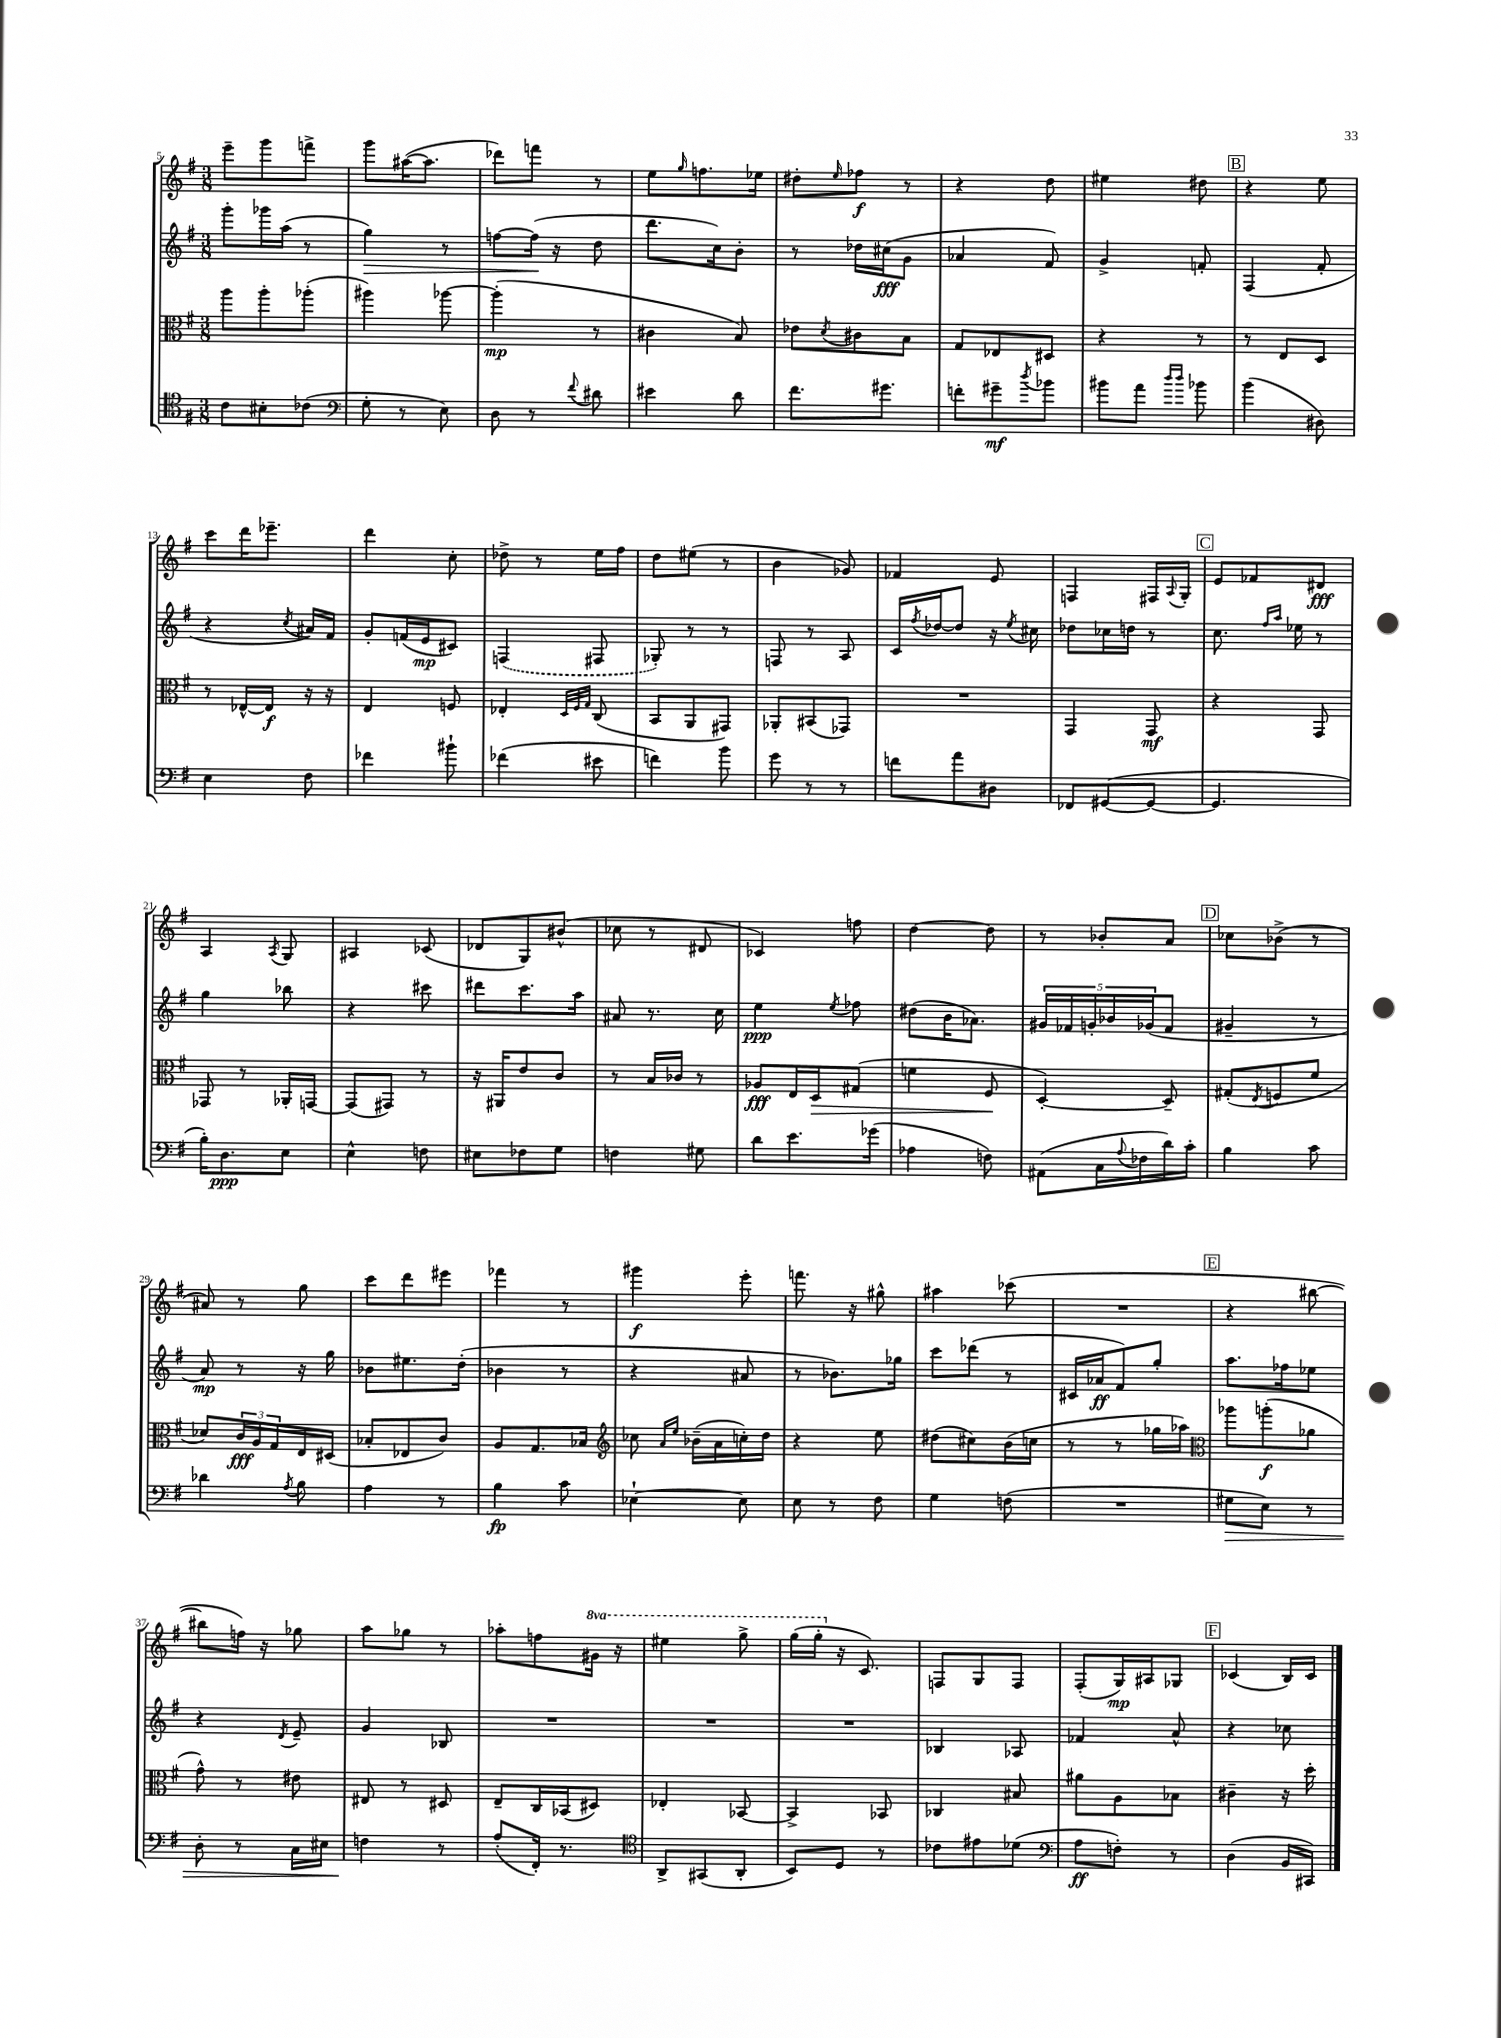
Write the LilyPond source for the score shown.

<<
\new StaffGroup <<
\new Staff = "s0" {
    \clef treble \key g \major \numericTimeSignature \time 3/8 \set Staff.ottavationMarkups = #ottavation-simple-ordinals
    e'''8-- g'''8 f'''8-> |
    g'''8 ais''16~( ais''8. |
    des'''8) f'''8 r8 |
    e''8 \grace { g''16 } f''8. ees''16 |
    dis''8-. \grace { e''16 } fes''8\f r8 |
    r4 d''8 |
    eis''4 dis''8 |
    \mark \markup { \box "B" } r4 e''8 |
    c'''8 d'''16 ees'''8.-- |
    d'''4 c''8-. |
    des''8-> r8 e''16 fis''16 |
    d''8 eis''8( r8 |
    b'4 ges'8) |
    fes'4 e'8 |
    f4 fis16 \appoggiatura { a8 } g16-. |
    \mark \markup { \box "C" } e'8 fes'8 dis'8\fff |
    a4 \acciaccatura { a8 } g8 |
    ais4 ces'8( |
    des'8 g8) bis'8-^( |
    ces''8 r8 dis'8 |
    ces'4) f''8 |
    d''4~ d''8 |
    r8 bes'8-. a'8 |
    \mark \markup { \box "D" } ces''8 bes'8->( r8 |
    ais'8) r8 g''8 |
    c'''8 d'''8 eis'''8 |
    fes'''4 r8 |
    gis'''4\f e'''8-. |
    f'''8. r16 gis''8-^ |
    ais''4 ces'''8( |
    R4. |
    \mark \markup { \box "E" } r4 bis''8~ |
    bis''8 f''16) r16 ges''8 |
    a''8 ges''8 r8 |
    aes''8-. f''8 \ottava #1 gis''16 r16 |
    eis'''4 g'''8-> |
    g'''16( g'''16-. \ottava #0 r16 c'8.) |
    f8 g8 f8 |
    fis8-.( g16\mp) ais16 ges8 |
    \mark \markup { \box "F" } ces'4( b16) ces'16 \bar "|." |
}
\new Staff = "s1" {
    \clef treble \key g \major \numericTimeSignature \time 3/8
    g'''8-. ges'''16 a''16( r8 |
    g''4\>) r8 |
    f''8~ f''16\!( r16 d''8 |
    d'''8. c''16) b'8-. |
    r8 des''16 cis''16\fff( g'8 |
    aes'4 fis'8) |
    g'4-> f'8-. |
    \mark \markup { \box "B" } fis4( fis'8-. |
    r4 \acciaccatura { c''8 } ais'16) fis'16 |
    g'8-. f'16( e'16\mp cis'8) |
    \once \slurDashed f4( fis8 |
    ges8-.) r8 r8 |
    f8 r8 a8 |
    c'16 \acciaccatura { fis''8 } des''16~ des''8 r16 \acciaccatura { e''8 } cis''16 |
    des''8 ces''16 d''16 r8 |
    \mark \markup { \box "C" } c''8. \grace { fis''16 a''16 } ees''16 r8 |
    g''4 bes''8 |
    r4 cis'''8 |
    dis'''8 c'''8. a''16 |
    ais'8 r8. c''16 |
    e''4\ppp \acciaccatura { e''8 } fes''8 |
    dis''8( b'16 aes'8.) |
    \tuplet 5/4 { gis'16 fes'16 g'16-. bes'16 ges'16( } fes'8 |
    \mark \markup { \box "D" } gis'4-- r8 |
    a'8\mp) r8 r16 g''16 |
    bes'8 eis''8. d''16-.( |
    bes'4 r8 |
    r4 ais'8 |
    r8 bes'8.) ges''16 |
    c'''8 des'''8( r8 |
    cis'16 aes'16\ff fis'8) g''8-. |
    \mark \markup { \box "E" } a''8. fes''16 ees''8 |
    r4 \acciaccatura { d'8 } e'8-- |
    g'4 bes8 |
    R4. |
    R4. |
    R4. |
    bes4 aes8 |
    fes'4 a'8-^ |
    \mark \markup { \box "F" } r4 ces''8 \bar "|." |
}
\new Staff = "s2" {
    \clef alto \key g \major \numericTimeSignature \time 3/8
    a''8 a''8-. aes''8-.( |
    ais''4) aes''8~ |
    aes''4-.\mp( r8 |
    cis'4 b8) |
    ees'8 \acciaccatura { d'8 } cis'8 b8 |
    g8 ees8 dis8 |
    r4 r8 |
    \mark \markup { \box "B" } r8 e8 d8 |
    r8 ees16~-^ ees16\f r16 r16 |
    e4 f8 |
    ees4-. \grace { d32 fis32 g32 } c8( |
    b,8 a,8 gis,8) |
    aes,8-. bis,8( ges,8) |
    R4. |
    g,4 g,8\mf |
    \mark \markup { \box "C" } r4 g,8 |
    ges,8 r8 aes,16-. g,16~ |
    g,8( gis,8) r8 |
    r16 ais,16 e'8 c'8 |
    r8 b16 ces'16 r8 |
    aes8\fff e16 d16\> gis8( |
    f'4 fis8\! |
    d4~-.) d8-- |
    \mark \markup { \box "D" } gis8-.( \acciaccatura { e8 } f8 fis'8 |
    des'8) \tuplet 3/2 { c'16\fff a16 g16 } e16 dis16( |
    bes8-. ees8 c'8) |
    a8 g8. bes16 |
    \clef treble ces''8 \grace { a'16 e''16 } bes'16--( a'16 c''16-.) d''16 |
    r4 e''8 |
    dis''8( cis''8) b'16( c''16 |
    r8 r8 ges''16 aes''16) |
    \mark \markup { \box "E" } \clef alto aes''8 a''8-.\f( aes'8 |
    g'8-^) r8 eis'8 |
    eis8 r8 dis8 |
    e8-- c16 bes,16( dis8) |
    ees4-. bes,8~ |
    bes,4-> bes,8 |
    ces4 bis8 |
    ais'8 a8 bes8 |
    \mark \markup { \box "F" } cis'4-- r16 d''16-. \bar "|." |
}
\new Staff = "s3" {
    \clef tenor \key g \major \numericTimeSignature \time 3/8
    c'8 bis8-. ces'8( |
    \clef bass g8-. r8 e8) |
    d8 r8 \appoggiatura { fis'8 } dis'8 |
    eis'4 d'8 |
    fis'8. gis'8. |
    f'8-. gis'8--\mf \acciaccatura { d''8 } bes'8 |
    bis'8 a'8 \grace { d''16 d''16 } bes'8 |
    \mark \markup { \box "B" } b'4( dis8) |
    e4 fis8 |
    fes'4 bis'8-! |
    fes'4( eis'8 |
    f'4) b'8 |
    g'8 r8 r8 |
    f'8 a'8 dis8 |
    fes,8 gis,8~( gis,8~ |
    \mark \markup { \box "C" } gis,4. |
    b16-.) d8.\ppp e8 |
    e4-^ f8 |
    eis8 fes8 g8 |
    f4 gis8 |
    d'8 e'8. ges'16( |
    aes4 f8) |
    ais,8( c16 \appoggiatura { a8 } fes16 d'16) c'16-. |
    \mark \markup { \box "D" } b4 c'8 |
    des'4 \acciaccatura { a8 } b8 |
    a4 r8 |
    b4\fp c'8 |
    ees4~-! ees8 |
    e8 r8 fis8 |
    g4 f8( |
    R4. |
    \mark \markup { \box "E" } gis8\> e8) r8 |
    d8-. r8 c16 eis16 |
    f4\! r8 |
    a8-.( fis,16-.) r8. |
    \clef tenor a,8-> gis,8( a,8-. |
    b,8) d8 r8 |
    ces'8 eis'8 des'8( |
    \clef bass a8\ff f8-.) r8 |
    \mark \markup { \box "F" } d4( b,16 cis,16) \bar "|." |
}
>>
>>
\layout { \context { \Score currentBarNumber = #5 } }
